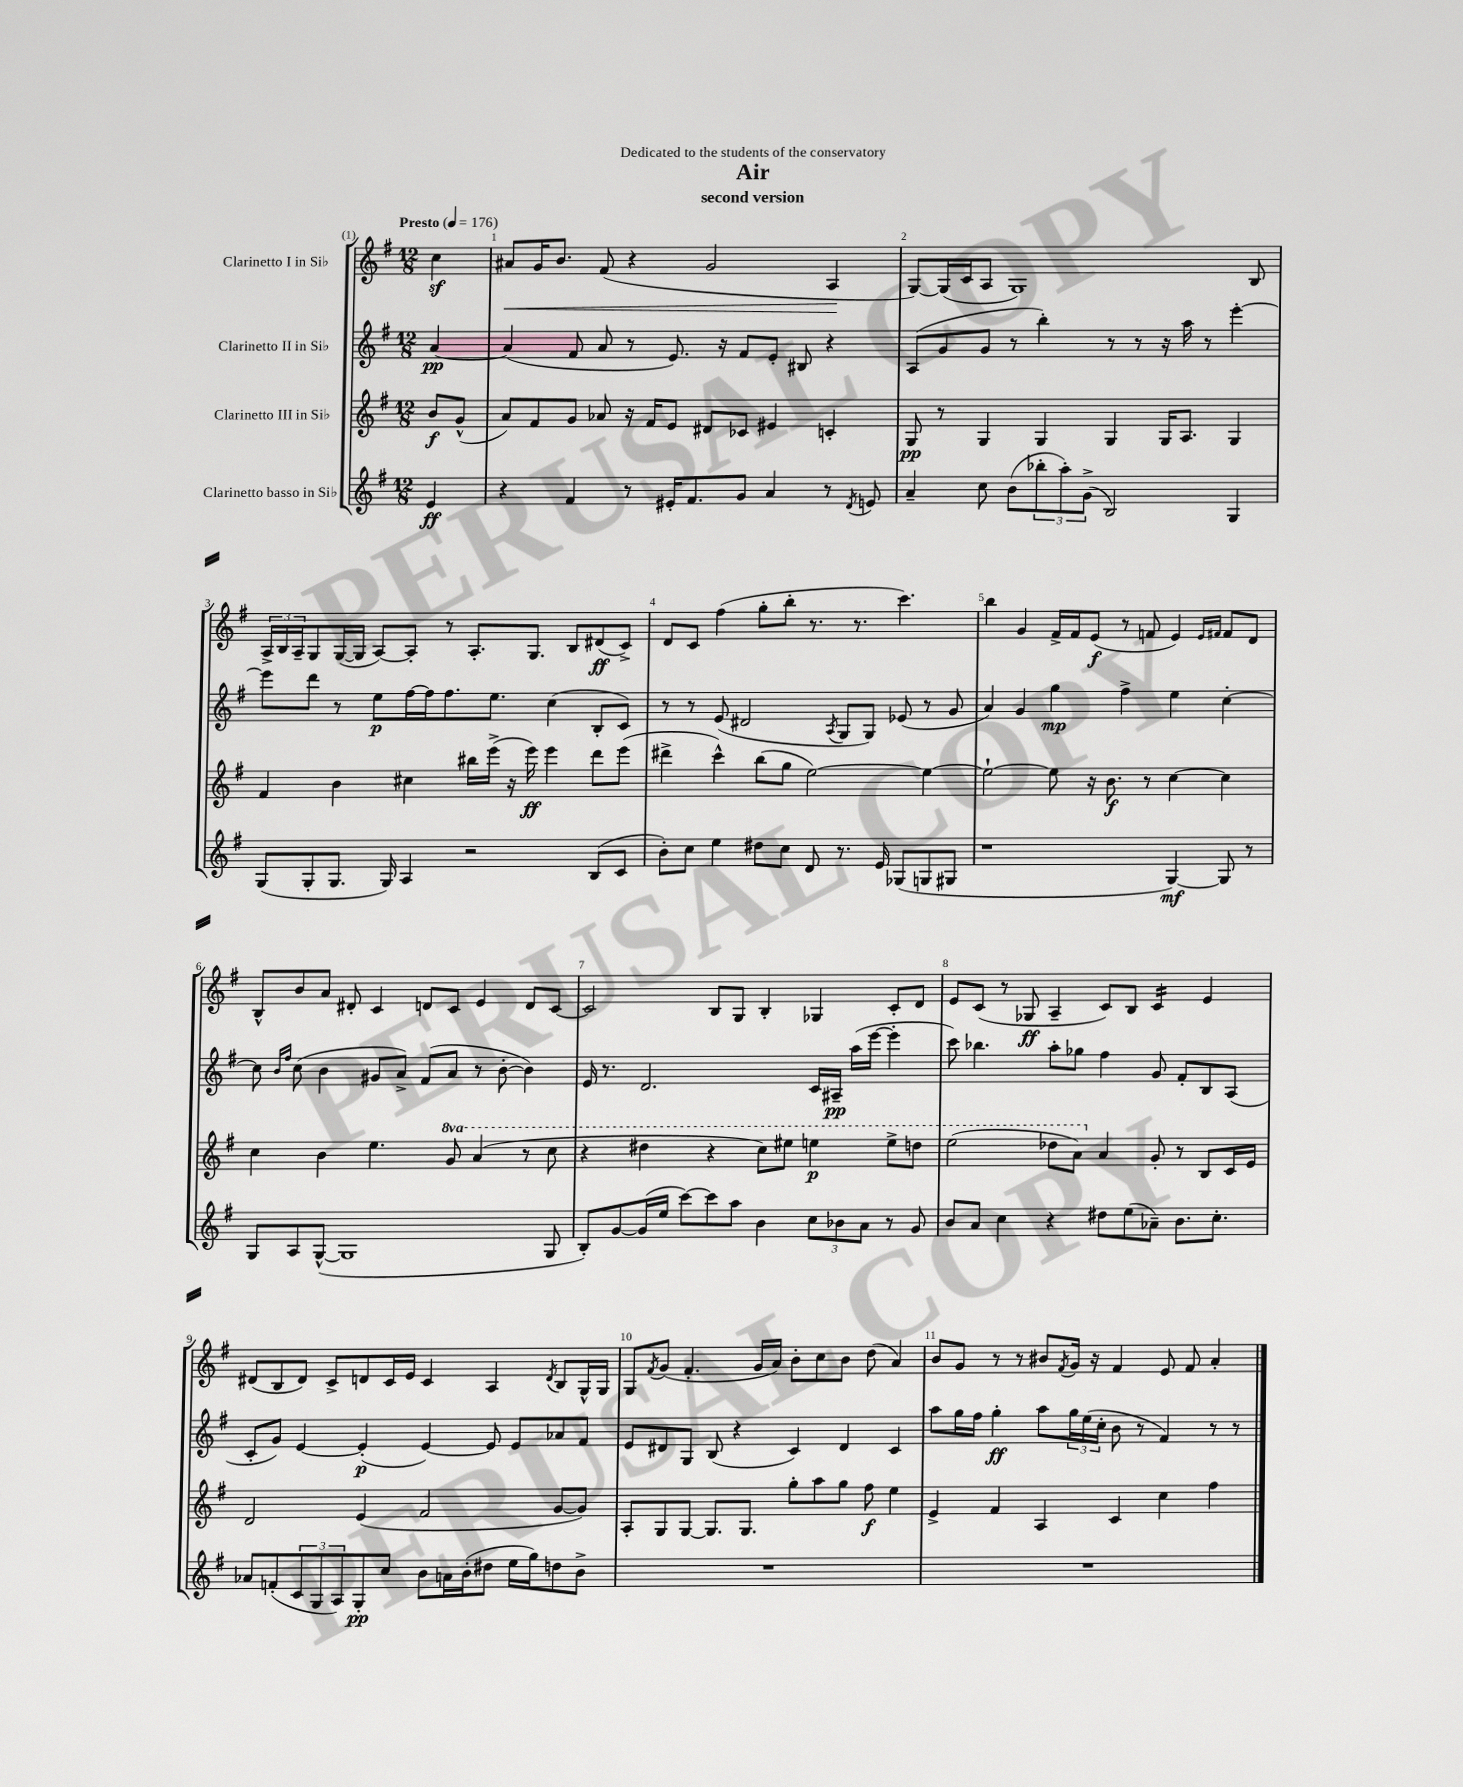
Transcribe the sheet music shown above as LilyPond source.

\header { title = "Air" subtitle = "second version" dedication = "Dedicated to the students of the conservatory" }
<<
\new StaffGroup <<
\new Staff = "s0" \with { instrumentName = "Clarinetto I in Sib" } {
    \clef treble \key g \major \numericTimeSignature \time 12/8 \partial 4 \tempo "Presto" 4 = 176
    c''4\sf |
    ais'8\< g'16 b'8. fis'8( r4 g'2 a4\! |
    g8~) g16( c'16 a8 g1) b8 |
    \tuplet 3/2 { a16-> b16 a16-- } g8 g16~( g16 a8~) a8-. r8 a8.-. g8. b8 dis'8\ff( c'8->) |
    d'8 c'8 fis''4( g''8-. b''8-. r8. r8. c'''4.) |
    b''4 g'4 fis'16-> fis'16 e'8\f( r8 f'8 e'4) \grace { e'16 fis'16 } fis'8 d'8 |
    b8-^ b'8 a'8 dis'8-. c'4 d'8 c'8 e'4 d'8 c'8~ |
    c'2 b8 g8 b4-. ges4 c'8-. d'8 |
    e'8 c'8( r8 ges8\ff a4-- c'8) b8 c'4:16 e'4 |
    dis'8( b8 dis'8) c'8-> d'8 c'16 e'16 c'4 a4 \acciaccatura { d'8 } b8 g16-^ g16 |
    g8 \acciaccatura { fis'8 } g'8( fis'4.-. g'16 a'16) b'8-. c''8 b'8 d''8( a'4) |
    b'8 g'8 r8 r8 bis'8 \acciaccatura { fis'8 } g'16 r16 fis'4 e'8 fis'8 a'4-. \bar "|." |
}
\new Staff = "s1" \with { instrumentName = "Clarinetto II in Sib" } {
    \clef treble \key g \major \numericTimeSignature \time 12/8 \partial 4
    a'4~\pp |
    a'4( fis'8 a'8 r8 e'8.) r16 fis'8 e'8-. bis8 r4 |
    a8( g'8 g'8 r8 b''4-.) r8 r8 r16 a''16 r8 e'''4~-. |
    e'''8 d'''8 r8 e''8\p fis''16~ fis''16 fis''8. e''8. c''4( b8-. c'8) |
    r8 r8 e'8( dis'2 \acciaccatura { a8 } g8 g8) ees'8( r8 g'8 |
    a'4) g'4 g''4\mp fis''4-> e''4 c''4~-. |
    c''8 \grace { b'16 fis''16 } c''8( b'4 gis'8 a'8->) fis'8( a'8 r8 b'8~-. b'4) |
    e'16 r8. d'2. c'16 ais16--\pp a''16( e'''16~ e'''4-. |
    c'''8) bes''4. a''8-. ges''8 fis''4 g'8 fis'8-. b8 a8( |
    c'8-. g'8) e'4~ e'4-.\p( e'4~) e'8 e'8 aes'8 fis'8 |
    e'8 dis'8 g8 b8( r4 c'4) dis'4 c'4 |
    a''8 g''16 fis''16 g''4-.\ff a''8 \tuplet 3/2 { g''16 e''16( c''16-. } b'8 r8 fis'4) r8 r8 \bar "|." |
}
\new Staff = "s2" \with { instrumentName = "Clarinetto III in Sib" } {
    \clef treble \key g \major \numericTimeSignature \time 12/8 \set Staff.ottavationMarkups = #ottavation-simple-ordinals \partial 4
    b'8\f g'8-^( |
    a'8) fis'8 g'8 aes'8 r16 fis'16 e'8 dis'8 ces'8 eis'4 c'4-. |
    g8\pp r8 g4 g4 g4 g16 a8. g4 |
    fis'4 b'4 cis''4 bis''16 e'''16->( r16 e'''16\ff) e'''4 d'''8 e'''8( |
    dis'''4-> c'''4-^) b''8( g''8 e''2~) e''4~ |
    e''2~-! e''8 r16 b'8.\f r8 c''4~ c''4 |
    c''4 b'4 e''4. \ottava #1 g''8 a''4( r8 c'''8 |
    r4 dis'''4 r4 c'''8) eis'''8 e'''4\p e'''8-> d'''8 |
    e'''2( des'''8 a''8) \ottava #0 a'4 g'8-. r8 b8 c'16 e'16 |
    d'2 e'4( fis'2 g'8~ g'8) |
    a8-. g8 g8~ g8. g8. g''8-. a''8 g''8 fis''8\f e''4 |
    e'4-> fis'4 a4 c'4 c''4 fis''4 \bar "|." |
}
\new Staff = "s3" \with { instrumentName = "Clarinetto basso in Sib" } {
    \clef treble \key g \major \numericTimeSignature \time 12/8 \partial 4
    e'4\ff |
    r4 fis'4 r8 eis'16-. fis'8. g'8 a'4 r8 \acciaccatura { d'8 } e'8 |
    a'4-- c''8 b'8( \tuplet 3/2 { bes''8-. a''8-.) g'8->( } b2) g4 |
    g8( g8-. g8. g16) a4 r2 b8( c'8 |
    b'8-.) c''8 e''4 dis''8 c''8 d'8 r8. e'16 ges8( g8 gis8 |
    r1 g4~\mf) g8 r8 |
    g8 a8 g8~-^( g1 g8 |
    b8-.) g'8~ g'16( e''16 c'''8~) c'''8 a''8 b'4 \tuplet 3/2 { c''8 bes'8 a'8 } r8 g'8 |
    b'8 a'8 c''4 r4 dis''8 e''8( aes'8--) b'8. c''8.-. |
    aes'8 f'8-.( \tuplet 3/2 { c'8 g8 a8) } g8-.\pp c''8 b'8 a'16 b'16-.( dis''8 e''16 g''16) d''8 b'8-> |
    R1. |
    R1. \bar "|." |
}
>>
>>
\layout { \context { \Score \override BarNumber.break-visibility = ##(#f #t #t) barNumberVisibility = #all-bar-numbers-visible } }
